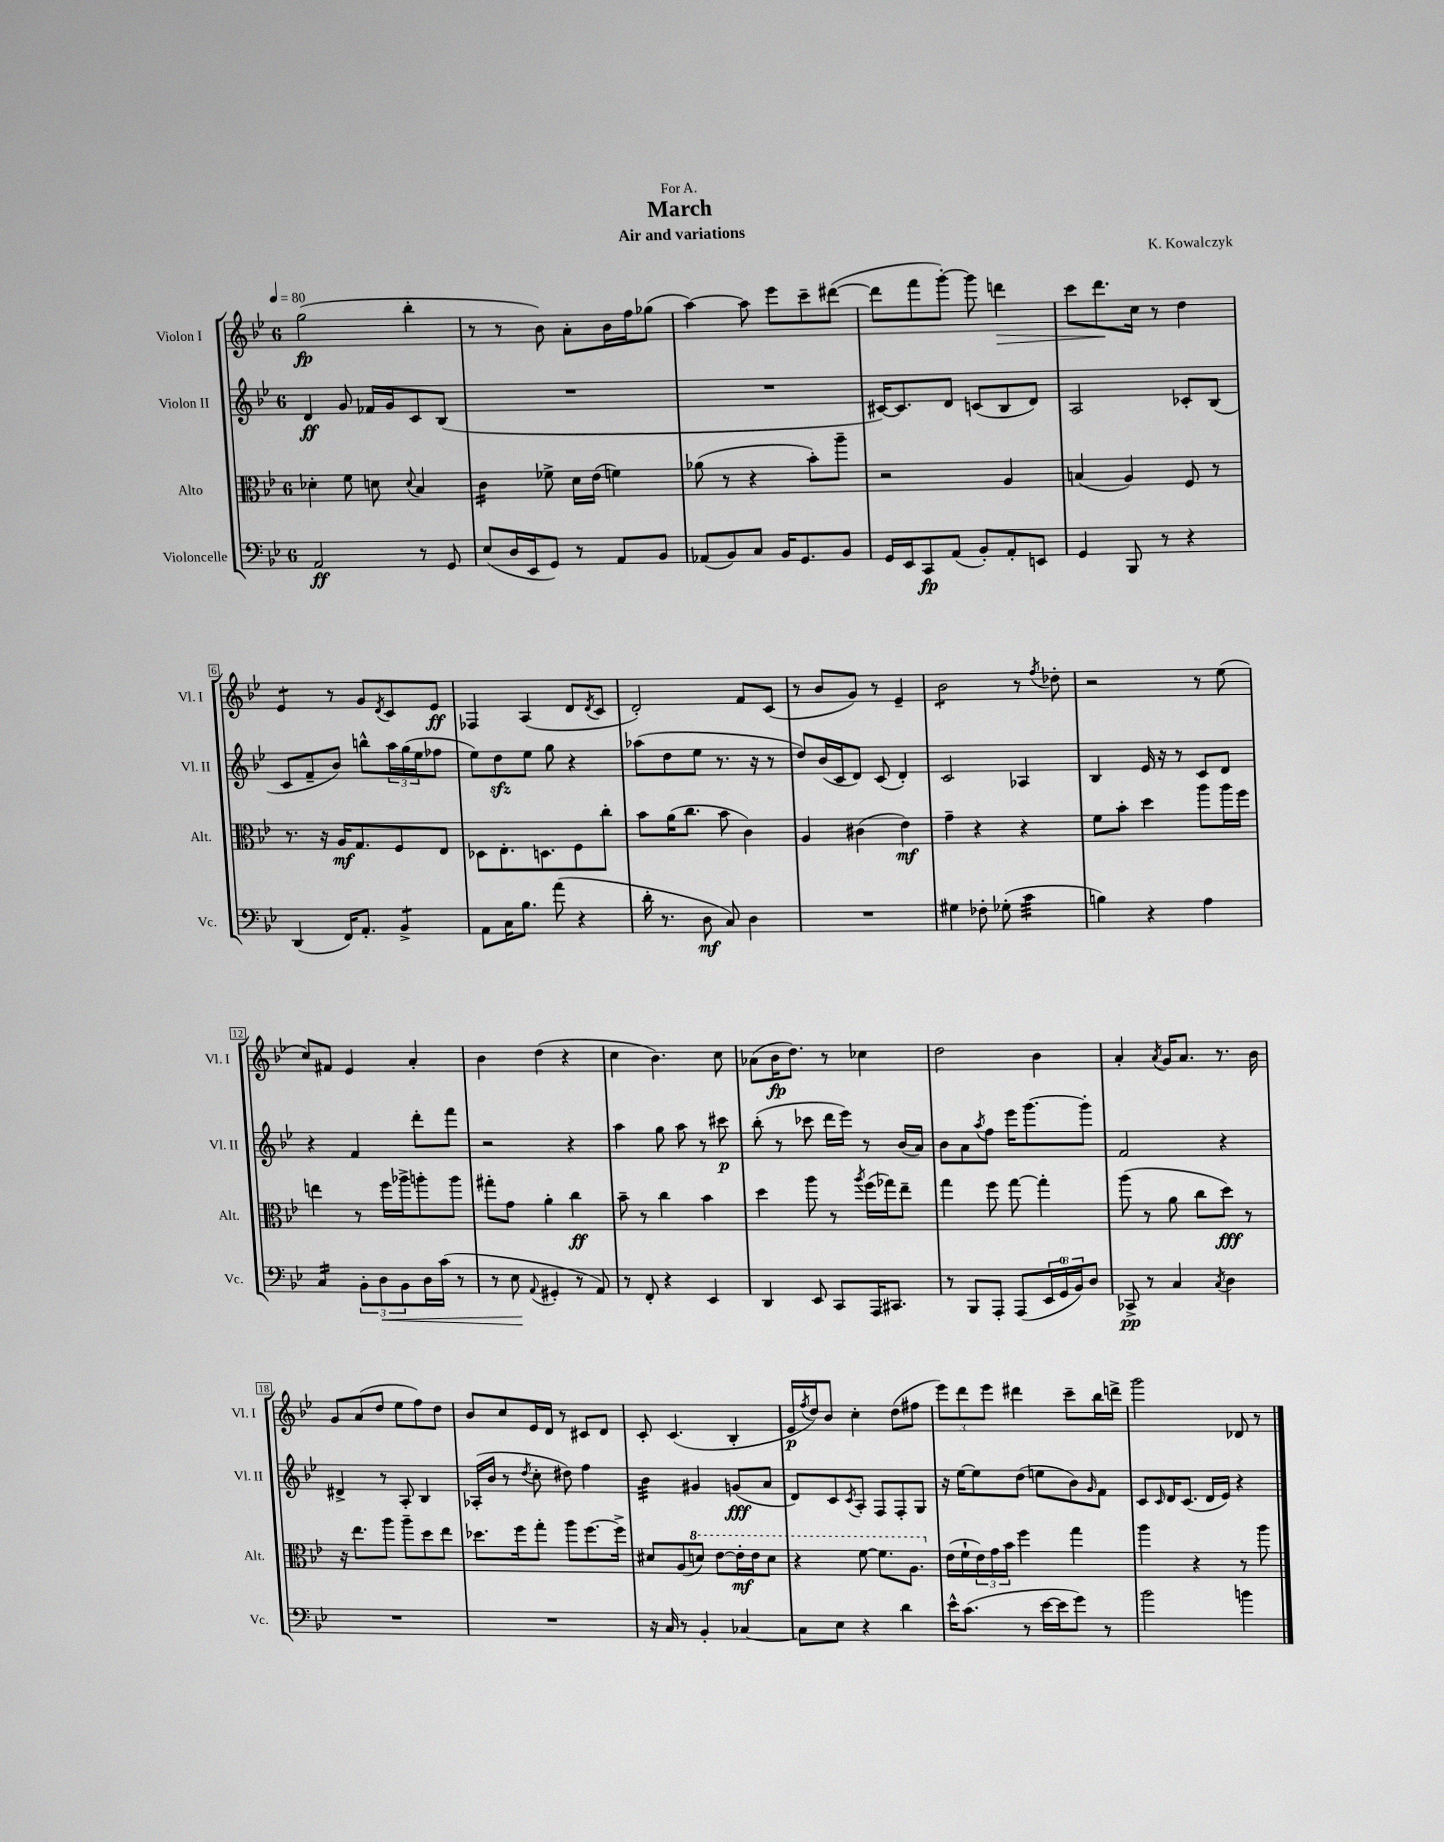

**kern	**kern	**kern	**kern
*staff4	*staff3	*staff2	*staff1
*clefF4	*clefC3	*clefG2	*clefG2
*k[b-e-]	*k[b-e-]	*k[b-e-]	*k[b-e-]
*M6/8	*M6/8	*M6/8	*M6/8
*MM80	*MM80	*MM80	*MM80
2AA/	4d-'\	4d/	(2gg\
.	8f\	8g/	.
.	8d\	16f-/LL	.
.	.	16g/J	.
.	8qqd/	.	.
8r	4B-/	8c/	4bb-'\
8GG/	.	(8B-/J	.
=	=	=	=
(8E-/L	4c\	2.r	8r
16D/L	.	.	8r
16EE-/J	.	.	.
8GG/J)	8f-^\	.	8b-\)
8r	16d\LL	.	8a'\L
.	(16e-\JJ	.	.
8AA/L	4f\)	.	16b-\L
.	.	.	16ff\J
8BB-/J	.	.	(8gg-\J
=	=	=	=
(8AA-/L	(8a-\	2.r	[4aa\)
8BB-/)	8r	.	.
8C/J	4r	.	8aa\]
16BB-/LK	.	.	8eee-\L
8.GG/	.	.	.
.	8b-'\L)	.	8ccc~\
8BB-/J	8aa~\J	.	([8ddd#\J
=	=	=	=
16GG/LL	2r	[16c#/LK)	8ddd#\]L
16EE-/J	.	8.c#/]	.
8CC/	.	.	8fff\
(8AA/J	.	8d/J	[8ggg'\J)
8BB-'/L)	.	(8c/L	8ggg\]
8AA'/	4A/	8B-/	4ddd\
8EE/J	.	8d/J)	.
=	=	=	=
4GG/	(4B/	2A/	8ccc\L
.	.	.	8.ddd\
8BBB-/	4A/)	.	.
.	.	.	16cc\Jk
8r	.	.	8r
4r	8F/	8c-'/L	4dd\
.	8r	(8B-/J	.
=	=	=	=
(4DD/	8.r	8c/L	4e-/
.	.	8f~/	.
.	16r	.	.
16FF/LK)	16A/LK	8b-/J)	8r
8.AA'/J	8.G/	.	.
.	.	8bb^^\L	8g/L
.	.	.	8qd/
4BB-^/	8F/	24aa\L	8c/
.	.	(24gg\	.
.	.	24ee-\J	.
.	8E-/J	8ff-\J	8e-/J
=	=	=	=
8AA\L	8D-\L	8ee-\L)	4F-/
16C\K	8.E-'\	8dd\	.
8.B-\J	.	.	.
.	.	8ee-\J	(4A/
.	8.D\	.	.
(8a\	.	8gg\	.
4r	8F\	4r	8d/L
.	.	.	8qd/
.	8cc'\J	.	8c/J
=	=	=	=
16d'\	8b-\L	(8aa-\L	2d'/)
8.r	.	.	.
.	(16a\K	8dd\	.
.	8.cc\J	.	.
8D\	.	8ee-\J	.
8C/)	8b-\	8.r	.
4D\	4c\)	.	8f/L
.	.	16r	.
.	.	8r	(8c/J
=	=	=	=
2.r	4A/	8dd/L)	8r
.	.	(16b-/L	8b-/L
.	.	16c/J	.
.	(4c#\	8d/J)	8g/J)
.	.	(8c/	8r
.	4e-\)	4d'/)	4e-~/
=	=	=	=
4G#\	4g~\	2c/	2b-\
8F-'\	4r	.	.
(8G-'\	.	.	.
4c\	4r	4A-/	8r
.	.	.	8qff/
.	.	.	8dd-'\
=	=	=	=
4B\)	8f\L	4B-/	2r
.	8b-'\J	.	.
4r	4dd\	16e-/	.
.	.	16r	.
.	.	8r	.
4A\	8aa\L	8c/L	8r
.	16aa\L	8d/J	(8ee-\
.	16ff\JJ	.	.
=	=	=	=
4C/	4ee\	4r	8cc/L)
.	.	.	8f#/J
12BB-'\L	8r	4f/	4e-/
12D\	.	.	.
.	16ff\LL	.	.
12BB-\	.	.	.
.	16aa-^\J	.	.
16D\L	8aa'\	8ddd'\L	4a'/
(16c\JJ	.	.	.
8r	8aa\J	8fff\J	.
=	=	=	=
8r	8gg#'\L	2r	4b-\
8E-\	8g\J	.	.
8qqAA/	.	.	.
4GG#'/	4a'\	.	(4dd\
8r	4cc\	4r	4r
8AA/)	.	.	.
=	=	=	=
8r	8b-~\	4aa\	4cc\
8FF'/	8r	.	.
4r	4cc\	8gg\	4.b-\)
.	.	8aa\	.
4EE-/	4b-\	8r	.
.	.	8ccc#\	8cc\
=	=	=	=
4DD/	4dd\	(8bb-'\	(8a-\L
.	.	8r	16b-\K
.	.	.	8.dd\J)
8EE-/	8aa\	8ccc-\	.
8CC/L	8r	16ddd\LL	8r
.	.	16eee-\JJ)	.
.	8qaa/	.	.
16AAA/K	(16ff\LL	8r	4cc-\
8.CC#/J	16gg-\J)	.	.
.	8ee-~\J	(16b-/LL	.
.	.	16a/JJ)	.
=	=	=	=
8r	4gg\	8b-\L	2dd\
8BBB-/L	.	8a\	.
.	.	8qaa/	.
8AAA'/J	8ff\	8ff\J	.
(8AAA/L	[8gg\	16eee-\LK	.
.	.	[8.ggg\	.
24EE-/L	4gg'\]	.	4b-\
24GG/	.	.	.
24BB-/J)	.	.	.
8D/J	.	8ggg'\]J	.
=	=	=	=
8CC-^/	(8aa\	2f/	4a'/
8r	8r	.	.
.	.	.	8qa/
4C/	8a\	.	16g/LK
.	.	.	8.a/J
.	8cc\L	.	.
8qC/	.	.	.
4D\	8dd\J)	4r	8.r
.	8r	.	.
.	.	.	16b-\
=	=	=	=
2.r	16r	4d#^/	8g/L
.	8.ee-\L	.	.
.	.	.	(8a/
.	8aa\J	8r	8dd/J
.	8aa~\L	8A'/	8ee-\L
.	8dd\	4B-/	8ff\)
.	8ee-\J	.	8dd\J
=	=	=	=
2.r	8.dd-\L	(16A-'/LL	8b-/L
.	.	16b-/JJ	.
.	.	8r	8cc/
.	16ff\k	.	.
.	.	8qdd/	.
.	8gg'\J	8cc'\	16e-/L
.	.	.	16d/JJ
.	8aa\L	8dd#\)	8r
.	[8.ff\	4ff\	8c#/L
.	.	.	8d/J
.	16ff^\]Jk	.	.
=	=	=	=
16r	8d#/L	4b-\	8c'/
16C/	.	.	.
8r	(8A/	.	(4.c/
4BB-'/	8dd/J)	4g#/	.
.	[8ee-\L	.	.
[4C-/	16ee-'\]L	(8g/L	4B-'/
.	16ee-\J	.	.
.	8dd\J	8a/J	.
=	=	=	=
8C-\]L	4r	8d/L)	16e-/LL
.	.	.	8qff/
.	.	.	16dd/J)
8E-\J	.	8c/	8b-/J
.	.	8qc/	.
4r	[8ff\	8A'/J	4cc'\
.	8.ff\]L	8F/L	.
4d\	.	8F'/	(8dd\L
.	8.a\J	.	.
.	.	8G/J	8ff#\J
=	=	=	=
16e-^^\LK	(16e-\LL	16r	12eee-\L)
(8.c\J	16f`\	[16ee-\LK	.
.	.	.	12ddd\
.	24e-\)	8ee-\]	.
.	24g\	.	12eee-\J
.	24b-\JJ	.	.
8r	4ff\	(8dd\J	4ddd#\
[16e-\LL	.	8ee\L	.
16e-\]J	.	.	.
8g\J)	4gg\	8b-\)	8ccc~\L
.	.	16qqg/	.
8r	.	8f\J	16bb-\L
.	.	.	16ddd^\JJ
=	=	=	=
2b-\	4aa\	8c/L	2ggg\
.	.	16qqc/	.
.	.	16d/K	.
.	.	(8.c/J	.
.	4r	.	.
.	.	16d/LL	.
.	.	16e-/JJ)	.
4b\	8r	4r	8d-/
.	8aa\	.	8r
==	==	==	==
*-	*-	*-	*-
